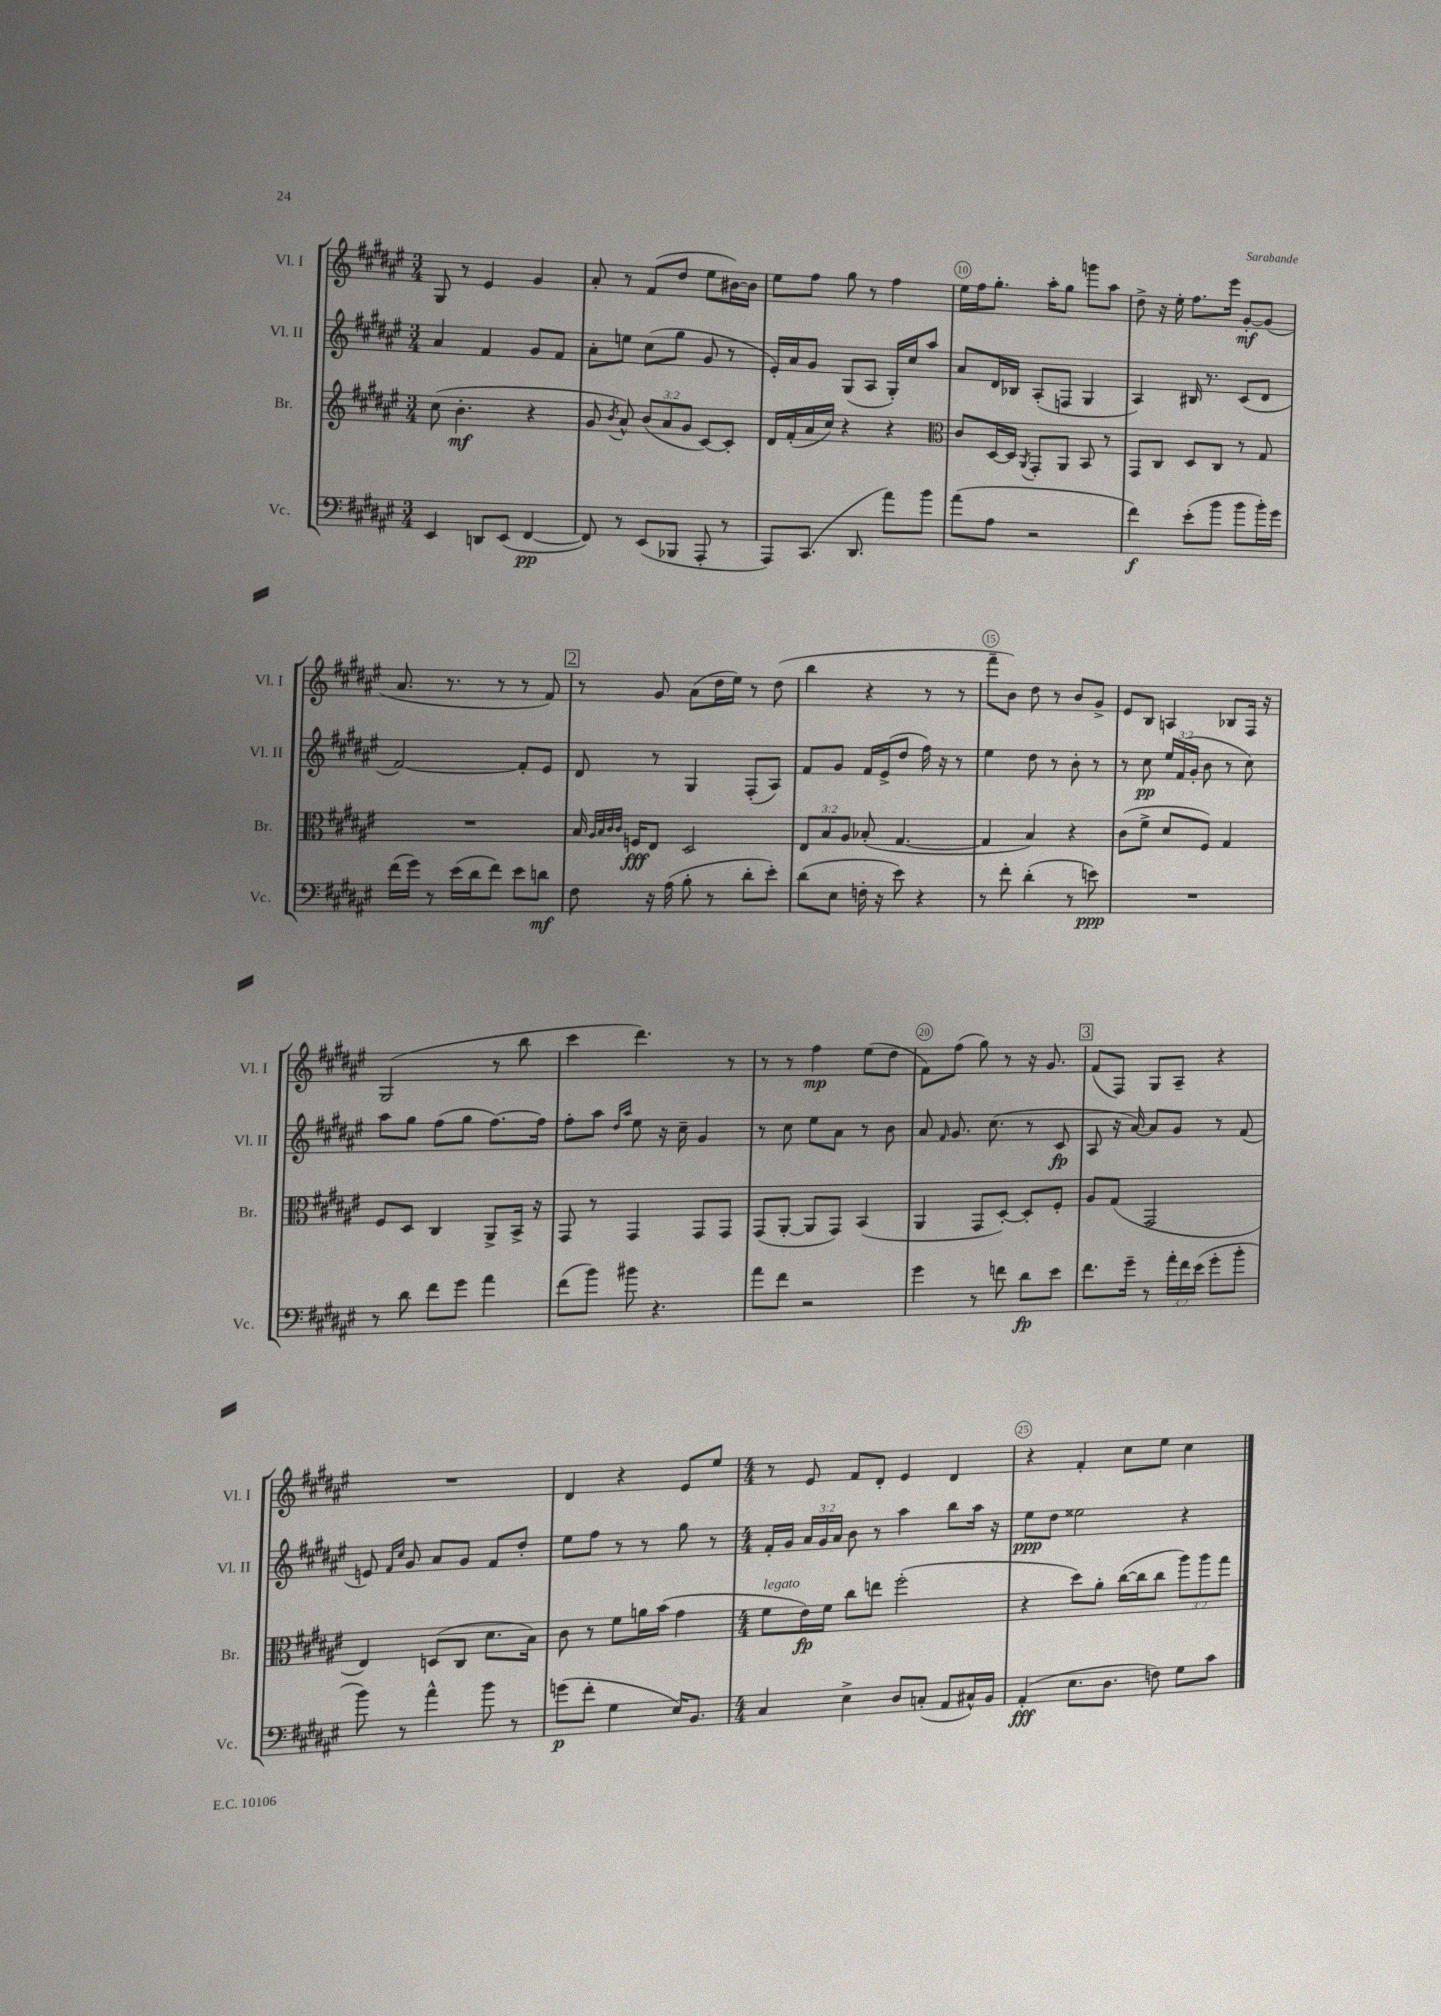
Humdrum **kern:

**kern	**dynam	**kern	**dynam	**kern	**dynam	**kern	**dynam
*part4	*part4	*part3	*part3	*part2	*part2	*part1	*part1
*staff4	*staff4	*staff3	*staff3	*staff2	*staff2	*staff1	*staff1
*I"Vc.	*	*I"Br.	*	*I"Vl. II	*	*I"Vl. I	*
*I'Vc.	*	*I'Br.	*	*I'Vl. II	*	*I'Vl. I	*
*clefF4	*	*clefG2	*	*clefG2	*	*clefG2	*
*k[f#c#g#d#a#e#]	*	*k[f#c#g#d#a#e#]	*	*k[f#c#g#d#a#e#]	*	*k[f#c#g#d#a#e#]	*
*M3/4	*	*M3/4	*	*M3/4	*	*M3/4	*
=7	=7	=7	=7	=7	=7	=7	=7
4EE#/	.	(8cc#\	.	4a#/	.	8G#/	.
.	.	4.b'\	mf	.	.	8r	.
8DDn/L	.	.	.	4f#/	.	4e#/	.
(8EE#/J	.	.	.	.	.	.	.
[4FF#/	pp	4r	.	8g#/L	.	4g#/	.
.	.	.	.	8f#/J	.	.	.
=8	=8	=8	=8	=8	=8	=8	=8
8FF#/])	.	8g#/	.	8a#'\L	.	8a#'/	.
.	.	8qb/	.	.	.	.	.
8r	.	8a#^^/)	.	8een\J	.	8r	.
(8EE#/L	.	(12b/L	.	(8cc#\L	.	(8f#/L	.
.	.	12a#/	.	.	.	.	.
8BBB-X/J	.	.	.	8gg#\J	.	8dd#/J	.
.	.	12g#/J	.	.	.	.	.
8AAA#'/	.	[8c#/L)	.	8g#/	.	8ee#\L	.
8r	.	8c#'/J]	.	8r	.	[16b#X\L)	.
.	.	.	.	.	.	16b#\JJ]	.
=9	=9	=9	=9	=9	=9	=9	=9
8AAA#/L)	.	16d#/LL	.	16e#'/LL)	.	8ee#\L	.
.	.	(16f#'/	.	16a#/J	.	.	.
(8.CC#/J	.	16a#/	.	8g#/J	.	8ff#\J	.
.	.	16cc#/JJ)	.	.	.	.	.
.	.	4r	.	(8G#/L	.	8gg#\	.
8.DD#/	.	.	.	.	.	.	.
.	.	.	.	8A#/J	.	8r	.
8a#\L)	.	4r	.	16G#'/LL)	.	4ff#\	.
.	.	.	.	16cc#/J	.	.	.
8b\J	.	.	.	8aa#/J	.	.	.
=10	=10	=10	=10	=10	=10	=10	=10
*	*	*clefC3	*	*	*	*	*
(8a#\L	.	8c#/L	.	8a#/L	.	16ee#\LL	.
.	.	.	.	.	.	16ff#\J	.
8A#\J	.	[16D#/L	.	16d#/L	.	8.gg#'\J	.
.	.	16D#/JJ]	.	16B-X/JJ	.	.	.
.	.	8qAA#/	.	.	.	.	.
2r	.	8GG#'/L	.	(8A#'/L	.	.	.
.	.	.	.	.	.	16aa#'\KL	.
.	.	8AA#/J	.	8Fn/J	.	8gg#\J	.
.	.	8BB/	.	4G#/	.	8gggn\L	.
.	.	8r	.	.	.	8aa#\J	.
=11	=11	=11	=11	=11	=11	=11	=11
4f#\)	f	8GG#/L	.	4A#/)	.	8dd#^\	.
.	.	8C#/J	.	.	.	16r	.
.	.	.	.	.	.	16ee#'\	.
(8e#'\L	.	8D#/L	.	16B#X/	.	8.ff#\L	.
.	.	.	.	8.r	.	.	.
8b\J	.	8C#/J	.	.	.	.	.
.	.	.	.	.	.	16eee#\Jk	.
8b\L	.	8r	.	(8c#/L	.	[8g#'/L	mf
16b'\L)	.	8G#/	.	8d#/J	.	(8g#/J]	.
16g#\JJ	.	.	.	.	.	.	.
!!LO:LB:g=z
=12	=12	=12	=12	=12	=12	=12	=12
(16f#\LL	.	2.r	.	[2f#/)	.	8.a#/	.
16g#\JJ)	.	.	.	.	.	.	.
8r	.	.	.	.	.	.	.
.	.	.	.	.	.	8.r	.
(16e#\LL	.	.	.	.	.	.	.
16d#\J	.	.	.	.	.	.	.
8f#\J)	.	.	.	.	.	8r	.
8e#\L	.	.	.	8f#'/L]	.	8r	.
8dn\J	mf	.	.	8e#/J	.	8f#/)	.
!!LO:REH:place=s1:t=2
=13	=13	=13	=13	=13	=13	=13	=13
8F#\	.	16B/	.	8d#/	.	8r	.
.	.	32qqA#/LLL	.	.	.	.	.
.	.	32qqB/	.	.	.	.	.
.	.	32qqc#/	.	.	.	.	.
.	.	32qqc#/JJJ	.	.	.	.	.
.	.	16Fn/KL	fff	.	.	.	.
16r	.	8E#/J	.	8r	.	8g#/	.
(16A#\	.	.	.	.	.	.	.
8B'\	.	2D#/	.	4G#/	.	(8a#\L	.
8r	.	.	.	.	.	16dd#\L	.
.	.	.	.	.	.	16ee#\JJ)	.
8d#'\L	.	.	.	(8F#'/L	.	8r	.
8e#'\J)	.	.	.	8A#/J)	.	(8dd#\	.
=14	=14	=14	=14	=14	=14	=14	=14
(8d#\L	.	12E#/L	.	8f#/L	.	4bb\	.
.	.	12B/	.	.	.	.	.
8E#\J	.	.	.	8g#/J	.	.	.
.	.	12A#/J	.	.	.	.	.
16Fn'\	.	(8B-X'/	.	16f#/LL	.	4r	.
16r	.	.	.	(16e#^/J	.	.	.
8e#\)	.	[4.G#/	.	8dd#/J	.	.	.
4r	.	.	.	16ff#\)	.	8r	.
.	.	.	.	16r	.	.	.
.	.	.	.	8r	.	8r	.
=15	=15	=15	=15	=15	=15	=15	=15
8r	.	4G#/]	.	4ee#\	.	8fff#~\L	.
8f#'\	.	.	.	.	.	8b\J)	.
(4d#'\	.	4B/)	.	8dd#\	.	8dd#\	.
.	.	.	.	8r	.	8r	.
8r	.	4r	.	8b'\	.	8b/L	.
8en\)	ppp	.	.	8r	.	8g#^/J	.
=16	=16	=16	=16	=16	=16	=16	=16
2.r	.	(8c#\L	.	8r	.	8e#/L	.
.	.	8f#^\J	.	8cc#\	pp	8B/J	.
.	.	8d#/L	.	24ee#/LL	.	4An/	.
.	.	.	.	(24f#/	.	.	.
.	.	.	.	24g#'/JJ	.	.	.
.	.	8F#/J)	.	8b\	.	.	.
.	.	4G#/	.	8r	.	8B-X/L	.
.	.	.	.	8cc#\)	.	16F#/Jk	.
.	.	.	.	.	.	16r	.
!!LO:LB:g=z
=17	=17	=17	=17	=17	=17	=17	=17
8r	.	8F#/L	.	8aa#\L	.	(2G#/	.
8d#\	.	8D#/J	.	8gg#\J	.	.	.
8f#\L	.	4C#/	.	(8ff#\L	.	.	.
8g#\J	.	.	.	8gg#\J	.	.	.
4a#\	.	8AA#^/L	.	[8.ff#\L)	.	8r	.
.	.	16BB^/Jk	.	.	.	8bb\	.
.	.	16r	.	16ff#\Jk]	.	.	.
=18	=18	=18	=18	=18	=18	=18	=18
(8f#\L	.	8GG#/	.	8ff#'\L	.	4ccc#\	.
8b\J)	.	8r	.	8aa#\J	.	.	.
.	.	.	.	16qqdd#/LL	.	.	.
.	.	.	.	16qqaa#/JJ	.	.	.
8b#X\	.	4GG#/	.	8ee#\	.	4.ddd#\)	.
4.r	.	.	.	16r	.	.	.
.	.	.	.	16cc#~\	.	.	.
.	.	8GG#/L	.	4g#/	.	.	.
.	.	8GG#/J	.	.	.	8r	.
=19	=19	=19	=19	=19	=19	=19	=19
8a#\L	.	(8GG#/L	.	8r	.	8r	.
8f#\J	.	[8AA#'/J	.	8cc#\	.	8r	.
2r	.	8AA#/L]	.	8ee#\L	.	4ff#\	mp
.	.	8GG#/J)	.	8a#\J	.	.	.
.	.	(4BB/	.	8r	.	(8ee#\L	.
.	.	.	.	8b\	.	8dd#\J	.
=20	=20	=20	=20	=20	=20	=20	=20
4g#\	.	4AA#/	.	8a#/	.	8f#\L)	.
.	.	.	.	16qqf#/	.	.	.
.	.	.	.	8.g#/	.	(8ff#\J	.
8r	.	8GG#/L	.	.	.	8gg#\)	.
.	.	.	.	(8.cc#\	.	.	.
8fn\	.	[8D#'/J)	.	.	.	8r	.
8d#\L	fp	8D#'/L]	.	8r	.	16r	.
.	.	.	.	.	.	8.g#/	.
8e#\J	.	8F#'/J	.	8c#/	fp	.	.
!!LO:REH:place=s1:t=3
=21	=21	=21	=21	=21	=21	=21	=21
8.f#\L	.	8A#/L	.	8A#/	.	(8f#/L	.
.	.	(8G#/J	.	16r	.	8F#/J)	.
16g#~\Jk	.	.	.	[16a#/)	.	.	.
8r	.	2GG#/	.	8a#/L]	.	8G#/L	.
24a#'\LL	.	.	.	8g#/J	.	8A#~/J	.
24f#\	.	.	.	.	.	.	.
(24e#\JJ	.	.	.	.	.	.	.
8g#'\L	.	.	.	8r	.	4r	.
8b'\J	.	.	.	(8f#/	.	.	.
!!LO:LB:g=z
=22	=22	=22	=22	=22	=22	=22	=22
8b\)	.	4E#/)	.	8en/)	.	2.r	.
.	.	.	.	16qqf#/LL	.	.	.
.	.	.	.	16qqcc#/JJ	.	.	.
8r	.	.	.	8g#/	.	.	.
4a#^^\	.	(8Dn/L	.	8a#/L	.	.	.
.	.	8C#/J	.	8g#/J	.	.	.
8b\	.	8.d#\L	.	8f#/L	.	.	.
8r	.	.	.	8dd#'/J	.	.	.
.	.	16B\Jk)	.	.	.	.	.
=23	=23	=23	=23	=23	=23	=23	=23
(8gn\L	p	8c#\	.	8ee#\L	.	4d#/	.
8f#'\J	.	8r	.	8ff#\J	.	.	.
4G#\	.	8f#\L	.	8r	.	4r	.
.	.	16an\L	.	8r	.	.	.
.	.	(16b\JJ	.	.	.	.	.
16E#/KL)	.	4g#\	.	8gg#\	.	8e#/L	.
8.BB/J	.	.	.	.	.	.	.
.	.	.	.	8r	.	8ee#/J	.
=24	=24	=24	=24	=24	=24	=24	=24
*M4/4	*	*M4/4	*	*M4/4	*	*M4/4	*
!	!	!LO:TX:a:i:t=legato	!	!	!	!	!
4C#/	.	8f#\L	.	16f#'/LL	.	8r	.
.	.	.	.	16g#/JJ	.	.	.
.	.	16e#\L)	fp	24a#/LL	.	8e#/	.
.	.	.	.	24g#/	.	.	.
.	.	16f#\JJ	.	.	.	.	.
.	.	.	.	24a#/JJ	.	.	.
4E#^\	.	8cc#\L	.	8b\	.	8f#/L	.
.	.	8een\J	.	8r	.	8d#'/J	.
8D#/L	.	(2ff#'\	.	4aa#\	.	4e#/	.
(8Cn'/J	.	.	.	.	.	.	.
8AA#/L	.	.	.	8bb\L	.	4d#/	.
16C#X^^/L)	.	.	.	16aa#\Jk	.	.	.
16BB/JJ	.	.	.	16r	.	.	.
=25	=25	=25	=25	=25	=25	=25	=25
(4AA#'/	fff	4r	.	8ee#\L	ppp	4r	.
.	.	.	.	8dd#\J	.	.	.
8.E#\L	.	8dd#\L)	.	2ee##X\	.	4f#'/	.
.	.	8a#'\J	.	.	.	.	.
8.D#\J	.	.	.	.	.	.	.
.	.	([16cc#\LL	.	.	.	8cc#\L	.
.	.	16cc#\J]	.	.	.	.	.
8Fn\)	.	8cc#\J	.	.	.	8ee#\J	.
8G#\L	.	12aa#\L)	.	4r	.	4cc#\	.
.	.	12aa#\	.	.	.	.	.
8c#\J	.	.	.	.	.	.	.
.	.	12gg#\J	.	.	.	.	.
==	==	==	==	==	==	==	==
*-	*-	*-	*-	*-	*-	*-	*-
